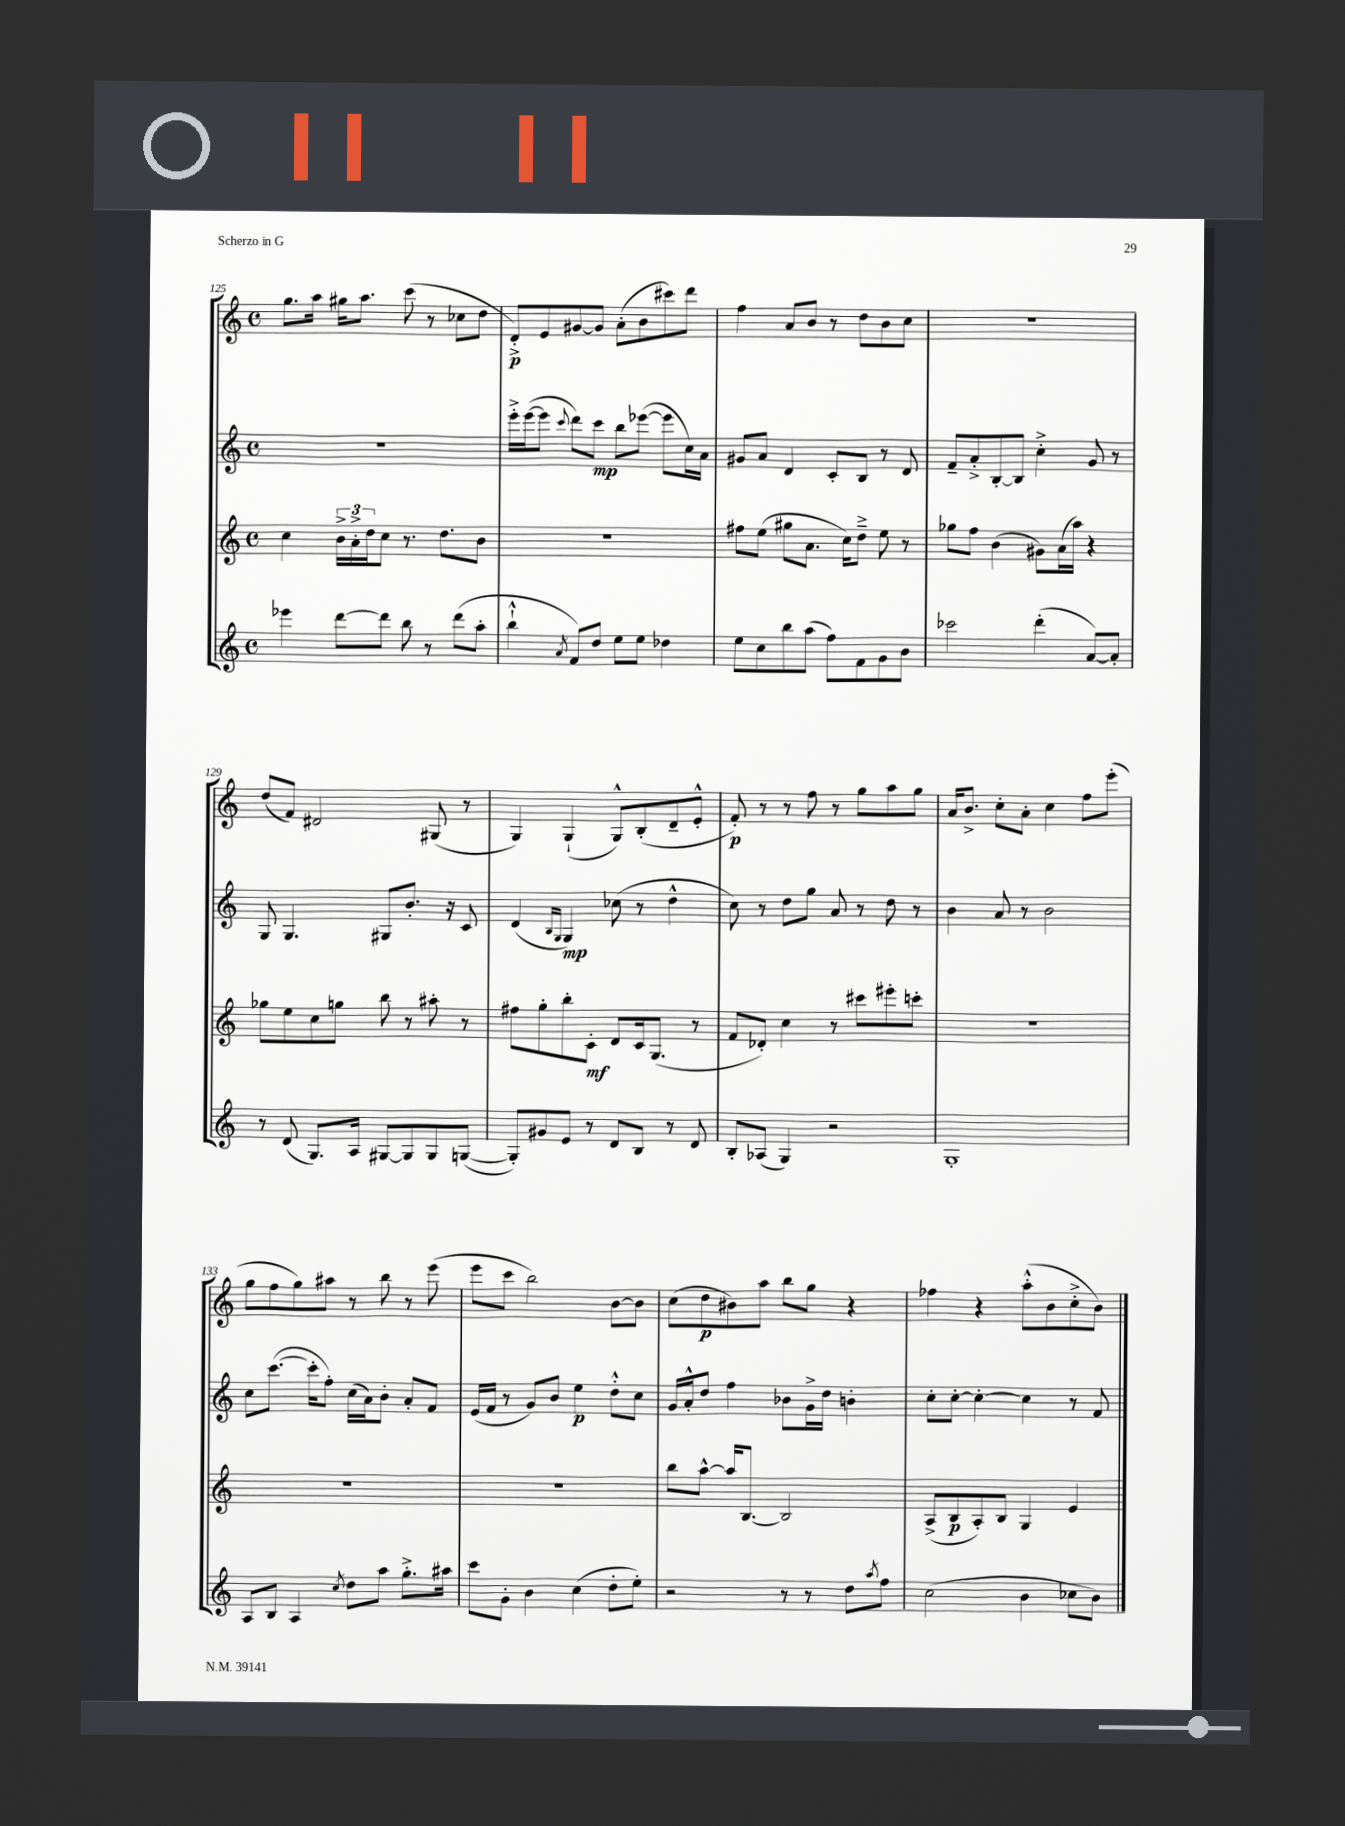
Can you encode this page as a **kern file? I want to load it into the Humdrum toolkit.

**kern	**kern	**dynam	**kern	**dynam	**kern	**dynam
*part4	*part3	*part3	*part2	*part2	*part1	*part1
*staff4	*staff3	*staff3	*staff2	*staff2	*staff1	*staff1
*clefG2	*clefG2	*	*clefG2	*	*clefG2	*
*k[]	*k[]	*	*k[]	*	*k[]	*
*M4/4	*M4/4	*	*M4/4	*	*M4/4	*
*met(c)	*met(c)	*	*met(c)	*	*met(c)	*
=125	=125	=125	=125	=125	=125	=125
4eee-X\	4cc\	.	1r	.	8.gg\L	.
.	.	.	.	.	16aa\Jk	.
[8ddd\L	24b^\LL	.	.	.	16gg#X\KL	.
.	24a'^\	.	.	.	.	.
.	.	.	.	.	8.aa\J	.
.	24dd\J	.	.	.	.	.
8ddd\J]	8cc\J	.	.	.	.	.
8bb\	8.r	.	.	.	(8ccc\	.
8r	.	.	.	.	8r	.
.	8.dd\L	.	.	.	.	.
(8ddd\L	.	.	.	.	8cc-X\L	.
8aa'\J	8b\J	.	.	.	8dd\J	.
=126	=126	=126	=126	=126	=126	=126
4bb`^^\	1r	.	16eee'^\LL	.	8d'^/L)	p
.	.	.	([16eee\J	.	.	.
.	.	.	8eee\J]	.	8e/	.
8qa/	.	.	8qqccc/	.	.	.
8f/L)	.	.	8ddd\L)	.	[8g#X/	.
8dd/J	.	.	8ccc\J	mp	8g#/J]	.
8ee\L	.	.	8bb\L	.	(8a'\L	.
8ee\J	.	.	([8eee-X\J	.	8b\	.
4dd-X\	.	.	8eee-\L]	.	8ccc#X\)	.
.	.	.	16cc\L)	.	8ddd\J	.
.	.	.	16a\JJ	.	.	.
=127	=127	=127	=127	=127	=127	=127
8ee\L	8ff#X\L	.	8g#X/L	.	4ff\	.
8cc\	(8ee\J	.	8a/J	.	.	.
8bb\	8gg#X\L	.	4d/	.	8a/L	.
(8aa\J	8.a\J	.	.	.	8b/J	.
8ff\L)	.	.	8c'/L	.	8r	.
.	16cc\KL)	.	.	.	.	.
8f\	8dd~^\J	.	8B/J	.	8dd\L	.
8g\	8ee\	.	8r	.	8b\	.
8b\J	8r	.	8d/	.	8cc\J	.
=128	=128	=128	=128	=128	=128	=128
2ccc-X\	8gg-X\L	.	8f~/L	.	1r	.
.	8ff\J	.	8a'^/	.	.	.
.	(4b\	.	[8B'/	.	.	.
.	.	.	8B/J]	.	.	.
(4ddd'\	8g#X\L)	.	4cc'^\	.	.	.
.	(16a\L	.	.	.	.	.
.	16aa\JJ)	.	.	.	.	.
[8a/L)	4r	.	8g/	.	.	.
8a'/J]	.	.	8r	.	.	.
!!LO:LB:g=z
=129	=129	=129	=129	=129	=129	=129
8r	8gg-X\L	.	8G/	.	(8dd/L	.
(8d/	8ee\	.	4.G/	.	8f/J)	.
8.G/L)	8cc\	.	.	.	2d#X/	.
.	8ggn\J	.	.	.	.	.
16A/Jk	.	.	.	.	.	.
[8G#X/L	8bb\	.	8G#X/L	.	.	.
8G#/]	8r	.	8.b'/J	.	.	.
8G#/	8aa#X'\	.	.	.	(8G#X/	.
.	.	.	16r	.	.	.
([8Gn/J	8r	.	8c/	.	8r	.
=130	=130	=130	=130	=130	=130	=130
8G'/L])	8ff#X\L	.	(4d/	.	4G/)	.
8g#X/	8gg'\	.	.	.	.	.
.	.	.	16qqB/LL	.	.	.
.	.	.	16qqG/JJ	.	.	.
8e/J	8bb'\	.	4G/)	mp	(4G`/	.
8r	8c'\J	mf	.	.	.	.
8d/L	8d/L	.	(8cc-X\	.	8G^^/L)	.
8B/J	16c/k	.	8r	.	(8B'/	.
.	(8.G/J	.	.	.	.	.
8r	.	.	4dd^^\	.	8d~/	.
8d/	8r	.	.	.	8e'^^/J	.
=131	=131	=131	=131	=131	=131	=131
8B'/L	8f/L	.	8cc\)	.	8f'/)	p
(8A-X/J	8d-X'/J)	.	8r	.	8r	.
4G/)	4cc\	.	8dd\L	.	8r	.
.	.	.	8gg\J	.	8ff\	.
2r	8r	.	8a/	.	8r	.
.	8ccc#X\L	.	8r	.	8gg\L	.
.	8eee#X'\	.	8dd\	.	8aa\	.
.	8cccn'\J	.	8r	.	8gg\J	.
=132	=132	=132	=132	=132	=132	=132
1G'	1r	.	4b\	.	16a/KL	.
.	.	.	.	.	8.b^/J	.
.	.	.	8a/	.	8cc'\L	.
.	.	.	8r	.	8a'\J	.
.	.	.	2b\	.	4cc\	.
.	.	.	.	.	8ff\L	.
.	.	.	.	.	(8eee'\J	.
!!LO:LB:g=z
=133	=133	=133	=133	=133	=133	=133
8A/L	1r	.	8cc\L	.	8gg\L	.
8B/J	.	.	([8.ccc\J	.	8ff\	.
4A/	.	.	.	.	8gg\)	.
.	.	.	16ccc'\KL]	.	.	.
.	.	.	8ff'\J)	.	8aa#X\J	.
8qcc/	.	.	.	.	.	.
8dd\L	.	.	(16cc\LL	.	8r	.
.	.	.	16a\J)	.	.	.
8aa\J	.	.	8b'\J	.	8bb\	.
8.gg'^\L	.	.	8a'/L	.	8r	.
.	.	.	8f/J	.	(8eee\	.
16aa#X\Jk	.	.	.	.	.	.
=134	=134	=134	=134	=134	=134	=134
8ccc\L	1r	.	(16e/LL	.	8eee\L	.
.	.	.	16f/JJ	.	.	.
8g'\J	.	.	8r	.	8ccc\J	.
4b\	.	.	8g/L)	.	2bb\)	.
.	.	.	8b/J	.	.	.
(4cc\	.	.	4ee\	p	.	.
8dd'\L	.	.	8dd'^^\L	.	[8b\L	.
8ee'\J)	.	.	8cc\J	.	8b\J]	.
=135	=135	=135	=135	=135	=135	=135
2r	8bb\L	.	16g/LL	.	(8cc\L	.
.	.	.	16a'^^/J	.	.	.
.	[8aa^^\J	.	8dd/J	.	8dd\	p
.	16aa/KL]	.	4ff\	.	8b#X\)	.
.	[8.B/J	.	.	.	.	.
.	.	.	.	.	8aa\J	.
8r	2B/]	.	8b-X\L	.	8bb\L	.
8r	.	.	16g^\L	.	8gg\J	.
.	.	.	16dd\JJ	.	.	.
8dd\L	.	.	4bn'\	.	4r	.
8qaa/	.	.	.	.	.	.
8ff\J	.	.	.	.	.	.
=136	=136	=136	=136	=136	=136	=136
(2cc\	(8A^/L	.	8cc'\L	.	4ff-X\	.
.	8B/	p	[8cc'\J	.	.	.
.	8A'/)	.	4cc'\_	.	4r	.
.	8B/J	.	.	.	.	.
4b\	4G/	.	4cc\]	.	(8aa'^^\L	.
.	.	.	.	.	8b\	.
8cc-X\L	4e/	.	8r	.	8cc'^\	.
8b\J)	.	.	8f/	.	8b\J)	.
==	==	==	==	==	==	==
*-	*-	*-	*-	*-	*-	*-
